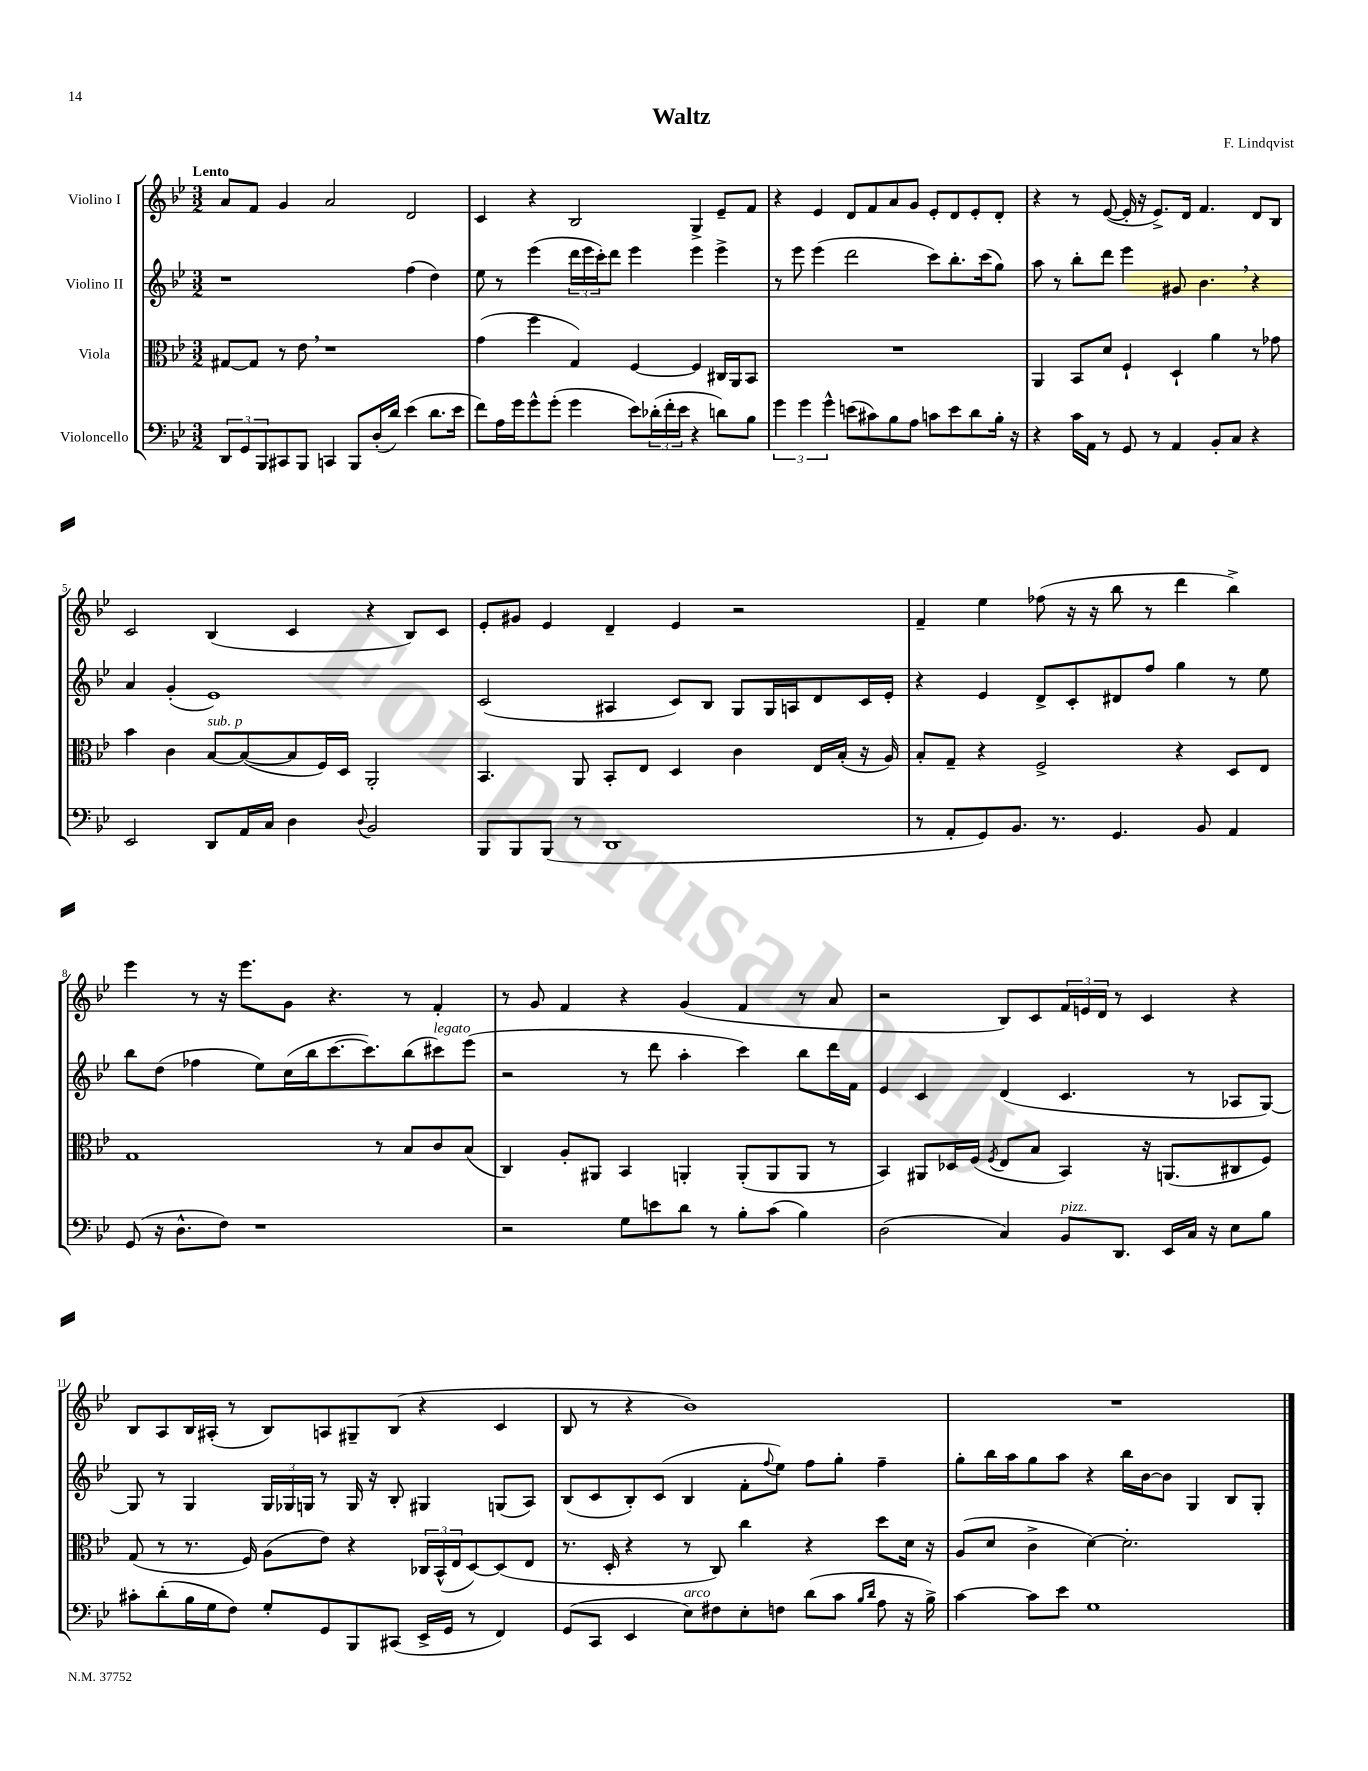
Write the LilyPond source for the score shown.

\header { title = "Waltz" composer = "F. Lindqvist" }
<<
\new StaffGroup <<
\new Staff = "s0" \with { instrumentName = "Violino I" } {
    \clef treble \key bes \major \numericTimeSignature \time 3/2 \tempo "Lento"
    a'8 f'8 g'4 a'2 d'2 |
    c'4 r4 bes2 g4-> ees'8-- f'8 |
    r4 ees'4 d'8 f'8 a'8 g'8 ees'8-. d'8 ees'8-. d'8-. |
    r4 r8 ees'8~( ees'16-. r16 ees'8.->) d'16 f'4. d'8 bes8 |
    c'2 bes4( c'4 r4 bes8) c'8 |
    ees'8-. gis'8 ees'4 d'4-- ees'4 r2 |
    f'4-- ees''4 fes''8( r16 r16 bes''8 r8 d'''4 bes''4->) |
    ees'''4 r8 r16 ees'''8. g'8 r4. r8 f'4-. |
    r8 g'8 f'4 r4 g'4( f'4 r8 a'8 |
    r2 bes8) c'8 \tuplet 3/2 { f'16 e'16 d'16 } r8 c'4 r4 |
    bes8 a8 bes16 ais16-.( r8 bes8) a8 gis8-- bes8( r4 c'4 |
    bes8 r8 r4 bes'1) |
    R1. \bar "|." |
}
\new Staff = "s1" \with { instrumentName = "Violino II" } {
    \clef treble \key bes \major \numericTimeSignature \time 3/2
    r1 f''4( d''4) |
    ees''8 r8 ees'''4( \tuplet 3/2 { d'''16 ees'''16 c'''16-.) } d'''8 ees'''4 ees'''4 ees'''4-> |
    r8 ees'''8 ees'''4( d'''2 c'''8) bes''8.-. c'''16( g''8) |
    a''8 r8 bes''8-. d'''8 ees'''4 gis'8 bes'4. \breathe r4 |
    a'4 g'4-.( ees'1) |
    c'2( ais4 c'8) bes8 g8 g16 a16 d'8 c'16 ees'16-. |
    r4 ees'4 d'8-> c'8-. dis'8 f''8 g''4 r8 ees''8 |
    bes''8 d''8( fes''4 ees''8) c''16( bes''16 c'''8.~ c'''8.) bes''8( cis'''8^\markup { \italic "legato" }) ees'''8( |
    r2 r8 d'''8 a''4-. c'''4) bes''8 d'''16 f'16 |
    ees'4 c'4 d'4( c'4. r8 aes8 g8~) |
    g8 r8 g4 \tuplet 3/2 { g16 ges16 g16 } r8 g16 r16 bes8-. gis4 g8( a8) |
    bes8( c'8 bes8-.) c'8( bes4 f'8-. \appoggiatura { f''8 } ees''8) f''8 g''8-. f''4-- |
    g''8-. bes''16 a''16 g''8 a''8 r4 bes''16 bes'16~ bes'8 g4 bes8 g8-. \bar "|." |
}
\new Staff = "s2" \with { instrumentName = "Viola" } {
    \clef alto \key bes \major \numericTimeSignature \time 3/2
    gis8~ gis8 r8 ees'8 \breathe r1 |
    g'4( f''4 g4) f4~ f4 cis16 a,16 bes,8 |
    R1. |
    a,4 bes,8 d'8 f4-! d4-! a'4 r8 ges'8 |
    bes'4 c'4 bes8~^\markup { \italic "sub. p" } bes8~( bes8 f16) d16 a,2-. |
    bes,4. a,8 bes,8-. ees8 d4 c'4 ees16 bes16-.( r16 a16) |
    bes8-. g8-- r4 f2-> r4 d8 ees8 |
    g1 r8 bes8 c'8 bes8( |
    c4) a8-. ais,8 bes,4 a,4-. a,8-.( a,8 a,8 r8 |
    bes,4) ais,8 des16 f16( \acciaccatura { f8 } ees8 bes8 bes,4) r16 a,8.( cis8 f8) |
    g8( r8 r8. f16) a8( ees'8) r4 \tuplet 3/2 { ces16 bes,16-^( ees16 } d8~) d8( ees8 |
    r8. d16-. r4 r8 c8) c''4 r4 d''8 d'16 r16 |
    a8( d'8 c'4-> d'4~) d'2.-. \bar "|." |
}
\new Staff = "s3" \with { instrumentName = "Violoncello" } {
    \clef bass \key bes \major \numericTimeSignature \time 3/2
    \tuplet 3/2 { d,8 g,8 bes,,8 } cis,8 bes,,8 c,4 bes,,8 d16-.( d'16) ees'4( d'8. ees'16 |
    f'8) a16 g'16 g'8-^ g'8-.( g'4 ees'8) \tuplet 3/2 { des'16-.( f'16-. ees'16 } r4 d'8) bes8 |
    \tuplet 3/2 { g'4 g'4 g'4-^ } e'8( cis'8) bes8 a8 c'8 e'8 d'8 bes16-. r16 |
    r4 c'16 a,16 r8 g,8 r8 a,4 bes,8-. c8 r4 |
    ees,2 d,8 a,16 c16 d4 \appoggiatura { d8 } bes,2 |
    bes,,8 bes,,8 bes,,8( r8 d,1 |
    r8 a,8-. g,8) bes,8. r8. g,4. bes,8 a,4 |
    g,8( r16 d8.-^ f8) r1 |
    r2 g8 e'8 d'8 r8 bes8-. c'8( bes4) |
    d2( c4) bes,8^\markup { \italic "pizz." } d,8. ees,16 c16 r16 ees8 bes8 |
    cis'8-. d'8-.( bes16 g16 f8) g8-. g,8 bes,,8 cis,8( ees,16-> g,16 r8 f,4) |
    g,8( c,8 ees,4 ees8^\markup { \italic "arco" }) fis8 ees8-. f8 d'8( c'8 \grace { bes16 d'16 } a8 r16 bes16->) |
    c'4~ c'8 ees'8 g1 \bar "|." |
}
>>
>>
